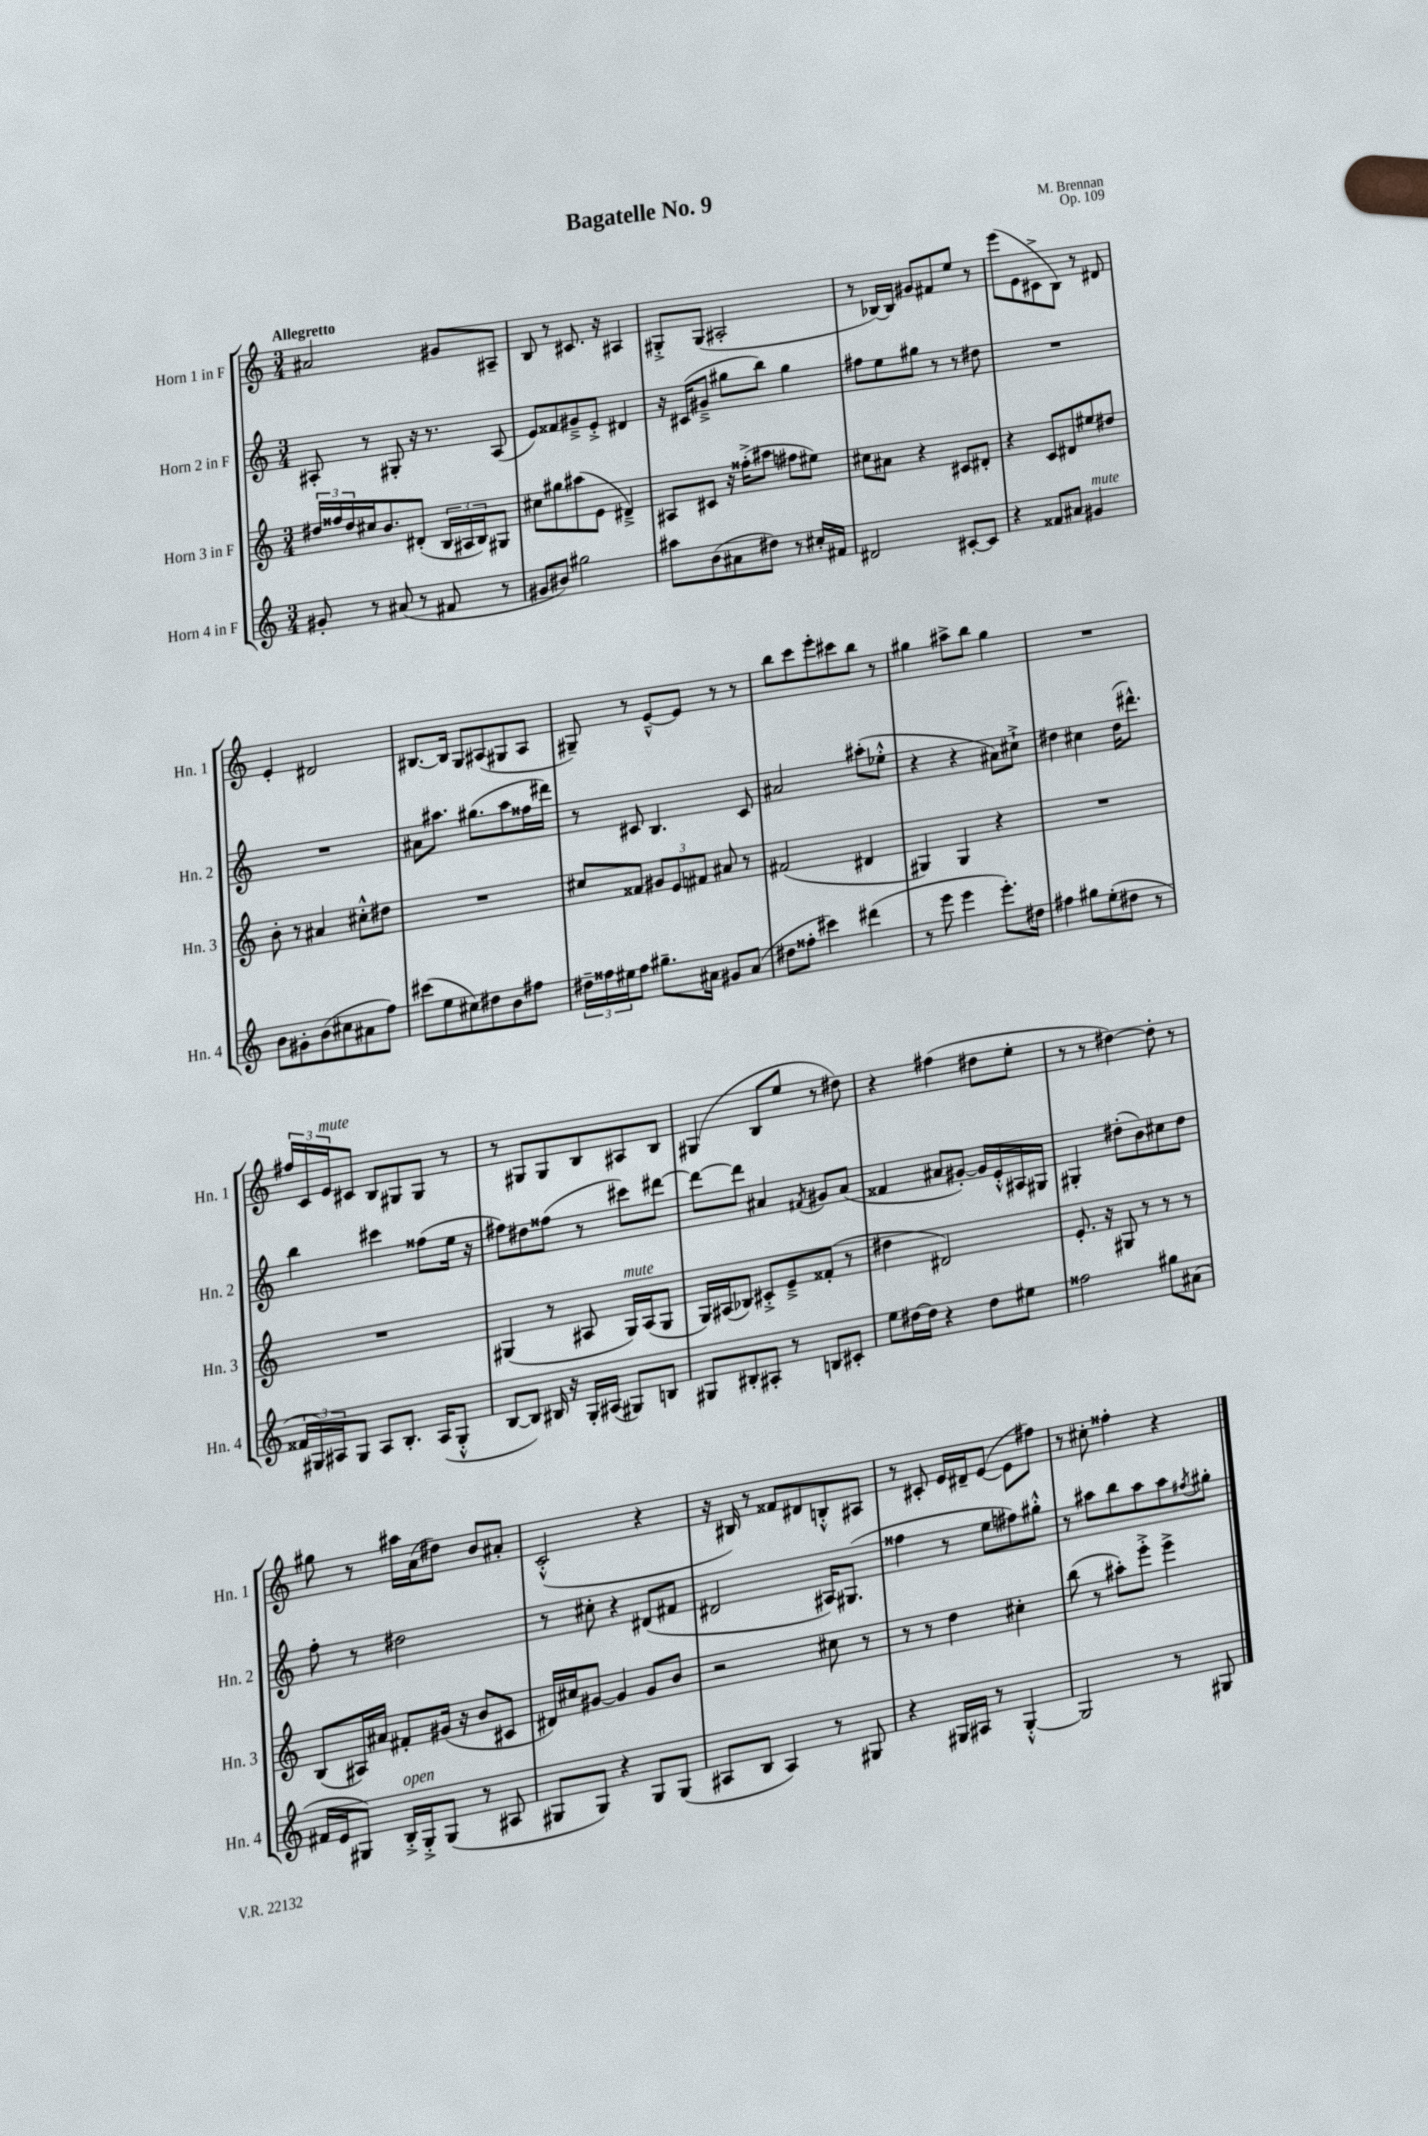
\header { title = "Bagatelle No. 9" composer = "M. Brennan" opus = "Op. 109" }
<<
\new StaffGroup <<
\new Staff = "s0" \with { instrumentName = "Horn 1 in F" shortInstrumentName = "Hn. 1" } {
    \clef treble \key c \major \numericTimeSignature \time 3/4 \tempo "Allegretto"
    ais'2 gis'8 ais8-- |
    b8 r8 cis'8. r16 ais4 |
    gis8-.-> gis8( ais2-. |
    r8 bes16~) bes16 gis'8 fis'8 e''8 r8 |
    e'''8( e'8 cis'8-> b8) r8 dis'8 |
    e'4-. dis'2 |
    bis8.~ bis16 g8 ais8( gis8 ais8 |
    gis8--) r8 e'8~---^ e'8 r8 r8 |
    b''8 c'''8 e'''8-. cis'''8 b''8 r8 |
    gis''4 ais''8-> b''8 gis''4 |
    R2. |
    \tuplet 3/2 { fis''16 c'16 e'16^\markup { \italic "mute" } } cis'8 b8 gis8 gis8 r8 |
    r8 gis8 gis8 b8 ais8 b8 |
    gis4( b8 e''8 r8 dis''8) |
    r4 fis''4( dis''8 e''8-. |
    r8 r8 dis''4~) dis''8-. r8 |
    gis''8 r8 ais''16 a'16( dis''8) b'8 ais'8-. |
    c'2-.-^( r4 |
    r16 bis16) r8 fisis'8 dis'8 b8-.-^ ais8 |
    r8 cis'8-. e'16 dis'16-- e'8~( e'8 fis''8) |
    r8 cis''8-. fisis''4-. r4 \bar "|." |
}
\new Staff = "s1" \with { instrumentName = "Horn 2 in F" shortInstrumentName = "Hn. 2" } {
    \clef treble \key c \major \numericTimeSignature \time 3/4
    ais8-. r8 gis8-. r16 r8. ais8( |
    e'8) fisis'8 gis'8---> e'8-.-> dis'4 |
    r16 cis'16( gis'8---> gis''8 b''8) gis''4 |
    fis''8 e''8 gis''8 r8 r8 dis''8 |
    R2. |
    R2. |
    ais'8 ais''8. gis''8.( ais''8 fisis''16 dis'''16) |
    r8 cis'8 b4. cis'8 |
    ais'2 ais''8-.( ees''8-.-^ |
    r4 r4 ais'8) cis''8-!-> |
    dis''4 cis''4 dis''16( dis'''8.-^) |
    b''4 cis'''4 fisis''8( e''16 r16 |
    fis''8) dis''8 fisis''8( r8 cis'''8) dis'''8~ |
    dis'''8~ dis'''8 ais'4 \acciaccatura { fis'8 } gis'8 ais'8( |
    fisis'4 ais'8 gis'8~-.) gis'16 e'16-.-^ ais16 gis16 |
    gis4-. dis''8-.( b'8) cis''8 dis''8 |
    f''8-. r8 dis''2 |
    r8 cis''8-. r4 dis'8( fis'8 |
    dis'2 ais16) gis8.( |
    fisis''4 r8 e''8 fis''8) gis''8-.-^ |
    r8 ais''8 b''8 ais''8 ais''8 \acciaccatura { fis''8 } gis''8-. \bar "|." |
}
\new Staff = "s2" \with { instrumentName = "Horn 3 in F" shortInstrumentName = "Hn. 3" } {
    \clef treble \key c \major \numericTimeSignature \time 3/4
    \tuplet 3/2 { dis''16 fisis''16 dis''16 } cis''16 b'8. dis'8-.( \tuplet 3/2 { b16 ais16 b16) } gis8 |
    cis''8 gis''8 ais''8( e'8 dis'4--->) |
    ais8 cis'8 r16 fisis''16-.->( ais''8 fis''8 eis''8) |
    cis''8 ais'8 r4 cis'8 dis'8-. |
    r4 c'8 dis'8 eis''8 dis''8 |
    b'8-. r8 ais'4 cis''8-.-^ dis''8 |
    R2. |
    cis''8 fisis'8 \tuplet 3/2 { gis'8 e'8 fis'8 } ais'8 r8 |
    fis'2( dis'4 |
    gis4) gis4 r4 |
    R2. |
    R2. |
    gis4( r8 ais8 gis16^\markup { \italic "mute" }) ais16( gis8 |
    g16) ais16( bes8) cis'8-.-> e'8---> fisis'8-.( r8 |
    dis''4 dis'2) |
    e'8.-. r16 gis8 r8 r8 r8 |
    b8( ais16) ais'16 fis'8-. gis'16( r16 b'8 cis'8 |
    dis'16) cis''16 gis'8~ gis'4 gis'8 b'8 |
    r2 cis''8 r8 |
    r8 r8 d''4 cis''4-. |
    b''8( r8 ais''8-.) e'''8-.-> e'''4-> \bar "|." |
}
\new Staff = "s3" \with { instrumentName = "Horn 4 in F" shortInstrumentName = "Hn. 4" } {
    \clef treble \key c \major \numericTimeSignature \time 3/4
    gis'8-. r8 ais'8( r8 fis'8 r8 |
    gis'8 bis'8) gis''2 |
    ais''8 b'8( ais'8 dis''8) r8 cis''16-. fis'16 |
    dis'2 cis'8~-. cis'8 |
    r4 fisis'8 ais'8 gis'4^\markup { \italic "mute" } |
    b'8 gis'8-. b'8( cis''8 ais'8 f''8) |
    cis'''8( e''8 cis''8) dis''8 b'8 fis''8 |
    \tuplet 3/2 { dis''16-- fisis''16 eis''16 } fisis''8 gis''8.-- ais'16 gis'8 ais'8( |
    dis''8 fisis''8-. cis'''4) dis'''4( |
    r8 e'''8 e'''4 e'''8.-.) dis''16 |
    fis''4 gis''8 e''8-.( dis''8 r8 |
    \tuplet 3/2 { fisis'16 gis16) ais16 } gis8 ais8 b8.-. ais16( gis8-.-^ |
    b8~ b8) bis16 r16 g16-. ais16( gis8) b8 |
    gis8 bis8-. ais8-. r8 b8 cis'8-. |
    e''8 dis''16~ dis''16 r4 dis''8 eis''8 |
    fisis''2 gis''8 ais'8( |
    fis'16 e'16 gis8) b16-.->^\markup { \italic "open" } gis16-.-> gis8( r8 ais8 |
    gis8 gis8) r4 gis8 gis8( |
    ais8 b8 ais4) r8 gis8 |
    r4 gis16 ais16 r8 gis4~-.-^ |
    gis2 r8 gis8 \bar "|." |
}
>>
>>
\layout { \context { \Score \remove "Bar_number_engraver" } }
